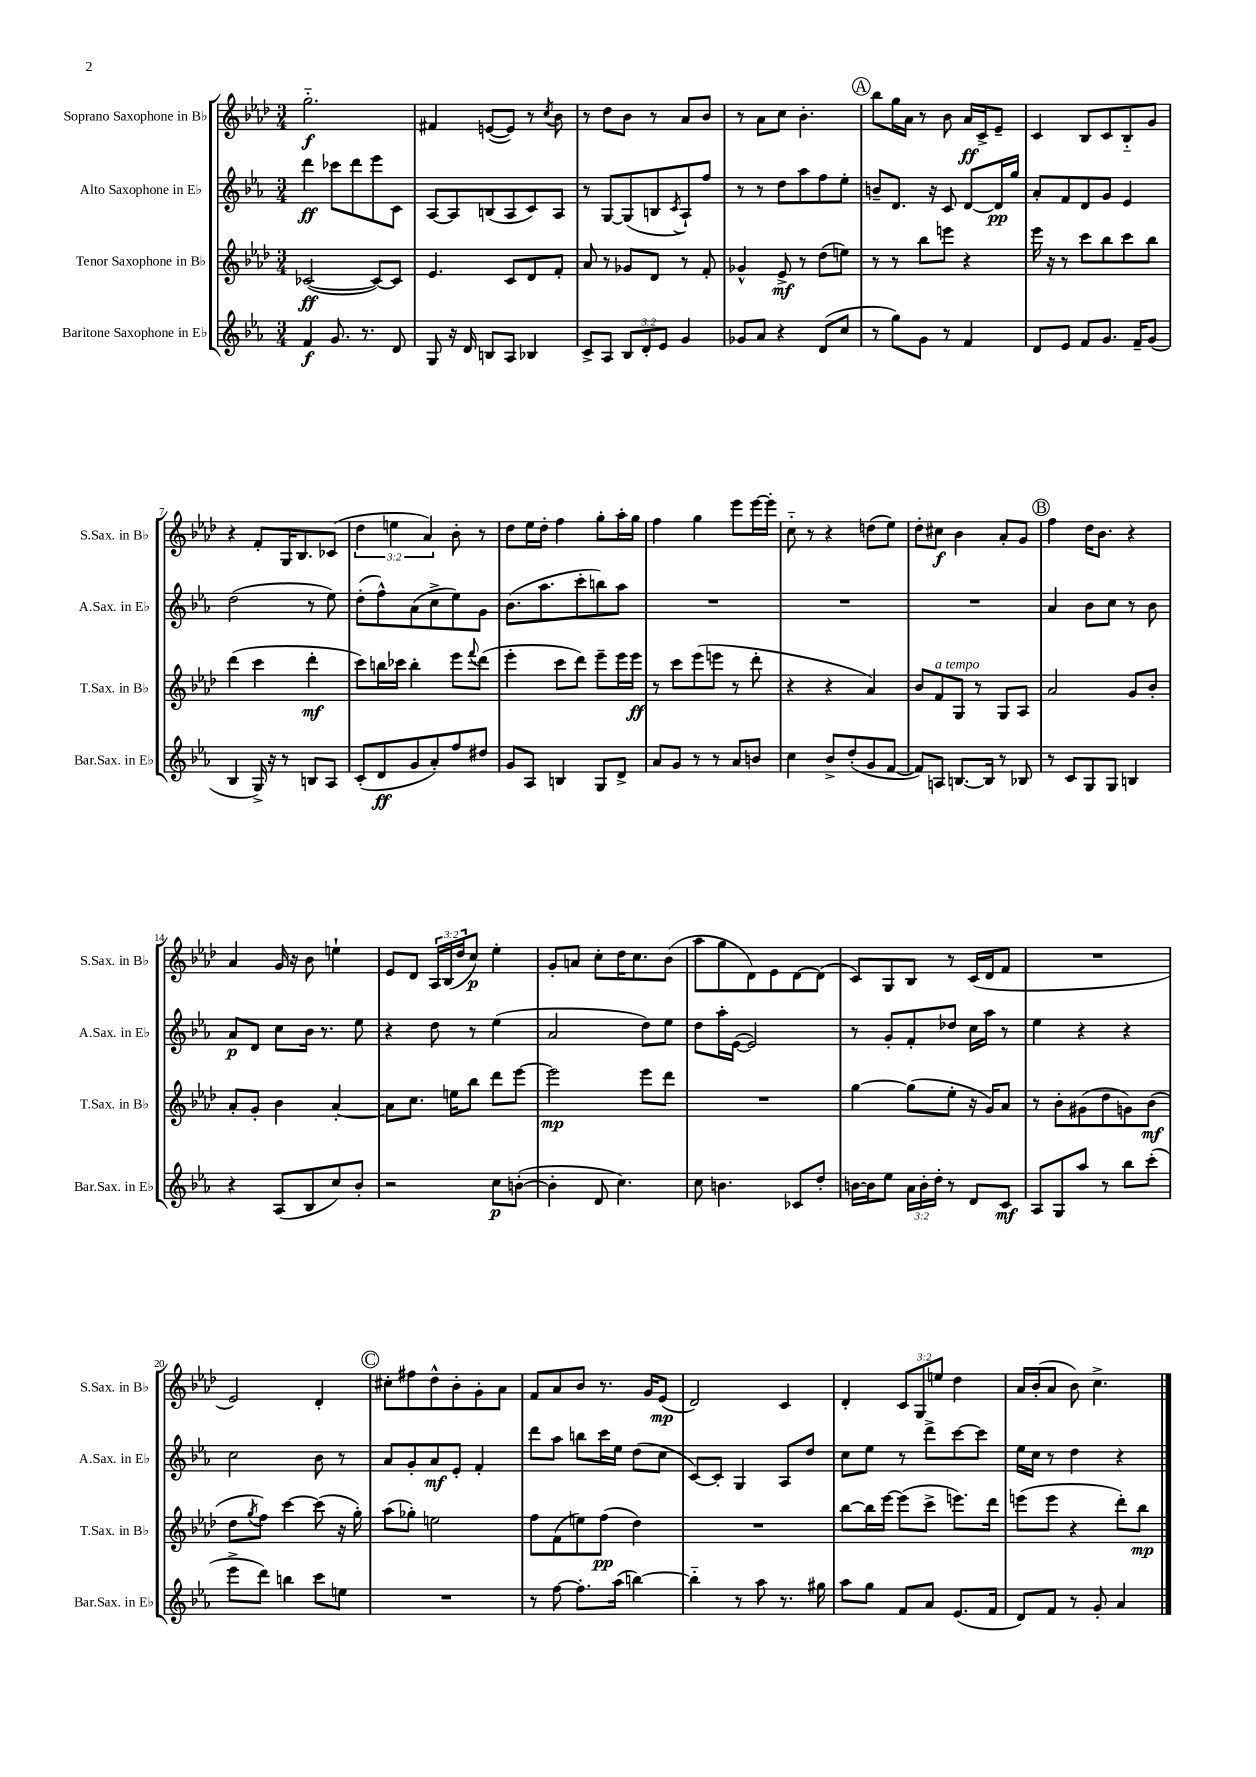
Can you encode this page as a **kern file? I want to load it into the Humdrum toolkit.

**kern	**kern	**kern	**kern
*staff4	*staff3	*staff2	*staff1
*clefG2	*clefG2	*clefG2	*clefG2
*k[b-e-a-]	*k[b-e-a-d-]	*k[b-e-a-]	*k[b-e-a-d-]
*M3/4	*M3/4	*M3/4	*M3/4
4f/	([2c-/	4ddd\	2.gg'~\
8.g/	.	8ccc-\L	.
.	.	8ddd\	.
8.r	.	.	.
.	8c-/_L)	8eee-\	.
8d/	8c-/]J	8c\J	.
=	=	=	=
8G/	4.e-/	[8A-/L	4f#/
16r	.	8A-/]	.
16d/	.	.	.
8B/L	.	(8B/	([8e/L
8A-/J	8c/L	8A-/	8e/]J)
4B-/	8d-/	8c/)	8r
.	.	.	8qcc/
.	8f'/J	8A-/J	8b-\
=	=	=	=
8c^/L	8a-/	8r	8r
8A-/J	8r	[8G/L	8dd-\L
12B-/L	8g-/L	(8G/]	8b-\J
12d'/	.	.	.
.	8d-/J	8B/	8r
12e-/J	.	.	.
.	.	8qc/	.
4g/	8r	8A-`/)	8a-/L
.	8f'/	8ff/J	8b-/J
=	=	=	=
8g-/L	4g-^^/	8r	8r
8a-/J	.	8r	8a-\L
4r	8e-^/	8dd\L	8cc\J
.	8r	8aa-\	4.b-'\
(8d/L	(8dd-\L	8ff\	.
8cc/J	8ee\J)	8ee-'\J	.
=	=	=	=
8r	8r	8b~/L	8bb-\L
8gg\L)	8r	8.d/J	16gg\L
.	.	.	16a-\JJ
8g\J	8bb-\L	.	8r
.	.	16r	.
8r	8eee\J	8c/	8b-\
4f/	4r	[8d/L	16a-/LL
.	.	.	16c^/J
.	.	16d/]L	8e-~/J
.	.	16gg/JJ	.
=	=	=	=
8d/L	16eee-\	8a-'/L	4c/
.	16r	.	.
8e-/J	8r	8f/	.
8f/L	8ccc\L	8d/	8B-/L
8.g/J	8bb-\	8g/J	8c/
.	8ccc\	4e-/	8B-'~/
16f~/LK	.	.	.
(8g/J	8bb-\J	.	8g/J
=	=	=	=
4B-/	(4ddd-\	(2dd\	4r
16G^/)	4ccc\	.	8f'/L
16r	.	.	.
8r	.	.	16G/K
.	.	.	8.B-/
8B/L	4ddd-'\	8r	.
8A-/J	.	8ee-\)	(8c-/J
=	=	=	=
(8c'/L	8ccc\L)	(8dd'\L	6dd-\
8d/	16bb\L	8ff^^\)	.
.	.	.	6ee\
.	16ccc-\JJ	.	.
8g/	4bb'\	(8a-\	.
.	.	.	6a-/)
8a-'/)	.	8cc^\	.
8ff/	8eee-\L	8ee-\)	8b-'\
.	8qqfff/	.	.
8dd#/J	(8ddd-\J	8g\J	8r
=	=	=	=
8g/L	4eee-'\	(8.b-\L	8dd-\L
8A-/J	.	.	16ee-\L
.	.	8.aa-\	16dd-'\JJ
4B/	8ccc\L	.	4ff\
.	8ddd-\J)	8ccc'\	.
8G/L	8eee-~\L	8bb\)	8gg'\L
8d^/J	16eee-\L	8aa-\J	16aa-'\L
.	16eee-\JJ	.	16gg\JJ
=	=	=	=
8a-/L	8r	2.r	4ff\
8g/J	8ccc\L	.	.
8r	(8eee-\	.	4gg\
8r	8eee\J	.	.
8a-/L	8r	.	8eee-\L
8b/J	8ddd-'\	.	[16eee-\L
.	.	.	16eee-'\]JJ
=	=	=	=
4cc\	4r	2.r	8cc'~\
.	.	.	8r
8b-^/L	4r	.	4r
(8dd'/	.	.	.
8g/	4a-/)	.	(8dd\L
[8f/J	.	.	8ee-\J)
=	=	=	=
8f/]L)	8b-/L	2.r	8dd-'\L
8A/J	8f/	.	8cc#\J
[8.B/L	8G/J	.	4b-\
.	8r	.	.
16B/]Jk	.	.	.
8r	8G/L	.	8a-'/L
8B-/	8A-/J	.	8g/J
=	=	=	=
8r	2a-/	4a-/	4ff\
8c/L	.	.	.
8G/	.	8b-\L	16dd-\LK
.	.	.	8.b-\J
8G/J	.	8cc\J	.
4B/	8g/L	8r	4r
.	8b-'/J	8b-\	.
=	=	=	=
4r	8a-'/L	8a-/L	4a-/
.	8g'/J	8d/J	.
(8A-/L	4b-\	8cc\L	16g/
.	.	.	16r
8B-/	.	16b-\Jk	8b-\
.	.	8.r	.
8cc/)	[4a-'/	.	4ee`\
8b-'/J	.	8ee-\	.
=	=	=	=
2r	8a-\]L	4r	8e-/L
.	8.cc\J	.	8d-/J
.	.	8dd\	24A-/LL
.	.	.	(24B-/
.	16ee\LK	.	.
.	.	.	24dd-/J
.	8bb-\J	8r	8cc/J)
8cc\L	8ddd-\L	(4ee-\	4ee-'\
([8b'\J	[8eee-\J	.	.
=	=	=	=
4b'\]	2eee-\]	2a-/	8g'/L
.	.	.	8a/J
8d/	.	.	8cc'\L
4.cc\)	.	.	16dd-\K
.	.	.	8.cc\
.	8eee-\L	8dd\L)	.
.	8ddd-\J	8ee-\J	(8b-\J
=	=	=	=
8cc\	2.r	8dd\L	8aa-\L
4.b\	.	16aa-'\L	8gg\
.	.	([16e-\JJ	.
.	.	2e-/])	8d-\)
.	.	.	8e-\
8c-/L	.	.	[8d-\
8dd'/J	.	.	(8d-\]J
=	=	=	=
[16b\LL	[4gg\	8r	8c/L)
16b\]J	.	.	.
8ee-\J	.	8g'/L	8G/
24a-\LL	(8gg\]L	8f'/	8B-/J
24b'\	.	.	.
24dd'\JJ	.	.	.
8r	8ee-'\J	8dd-/J	8r
8d/L	16r	16cc\LL	(16c/LL
.	16g/LK)	16aa-\JJ	16d-/J
8c/J	8a-/J	8r	8f/J
=	=	=	=
8A-/L	8r	4ee-\	2.r
8G/	8b-'\L	.	.
8aa-/J	(8g#\	4r	.
8r	8dd-\	.	.
8bb-\L	8g\)	4r	.
(8ccc'\J	(8b-\J	.	.
=	=	=	=
8eee-^\L	8dd-\L	2cc\	2e-/)
.	8qgg/	.	.
8ddd\J)	8ff\J)	.	.
4bb\	[4ccc\	.	.
8ccc\L	(8ccc\]	8b-\	4d-'/
8ee\J	16r	8r	.
.	16gg'\)	.	.
=	=	=	=
2.r	(8aa-\L	8a-/L	8cc#'\L
.	8gg-'\J)	8g'/	8ff#\
.	2ee\	8a-/	8dd-^^\
.	.	8e-'/J	8b-'\
.	.	4f'/	8g'\
.	.	.	8a-\J
=	=	=	=
8r	8ff\L	8ddd\L	8f/L
[8ff\	(8f\	8aa-\J	8a-/
8.ff'\]L	8ee\)	8bb\L	8b-/J
.	(8ff\J	16ccc\L	8.r
(16aa-\Jk	.	16ee-\JJ	.
[4bb\)	4dd-\)	(8dd\L	.
.	.	.	16g/LK
.	.	8cc\J	(8e-/J
=	=	=	=
4bb'~\]	2.r	[8c/L)	2d-/)
.	.	8c'/]J	.
8r	.	4G/	.
8aa-\	.	.	.
8.r	.	8A-/L	4c/
.	.	8dd/J	.
16gg#\	.	.	.
=	=	=	=
8aa-\L	[8bb-\L	8cc\L	4d-'/
8gg\J	16bb-\]L	8ee-\J	.
.	[16eee-\JJ	.	.
8f/L	(8eee-\]L	8r	12c/L
.	.	.	12G/
8a-/J	8ccc^\J	8ddd^\L	.
.	.	.	12ee/J
(8.e-/L	8.eee\L)	[8ccc\	4dd-\
.	.	8ccc\]J	.
16f/Jk	16ddd-\Jk	.	.
=	=	=	=
8d/L)	(8eee\L	16ee-\LL	16a-/LL
.	.	16cc\JJ	(16b-'/J
8f/J	8eee\J	8r	8a-/J
8r	4r	4dd\	8b-\)
8g'/	.	.	4.cc^\
4a-/	8ddd-'\L)	4r	.
.	8bb-\J	.	.
==	==	==	==
*-	*-	*-	*-
